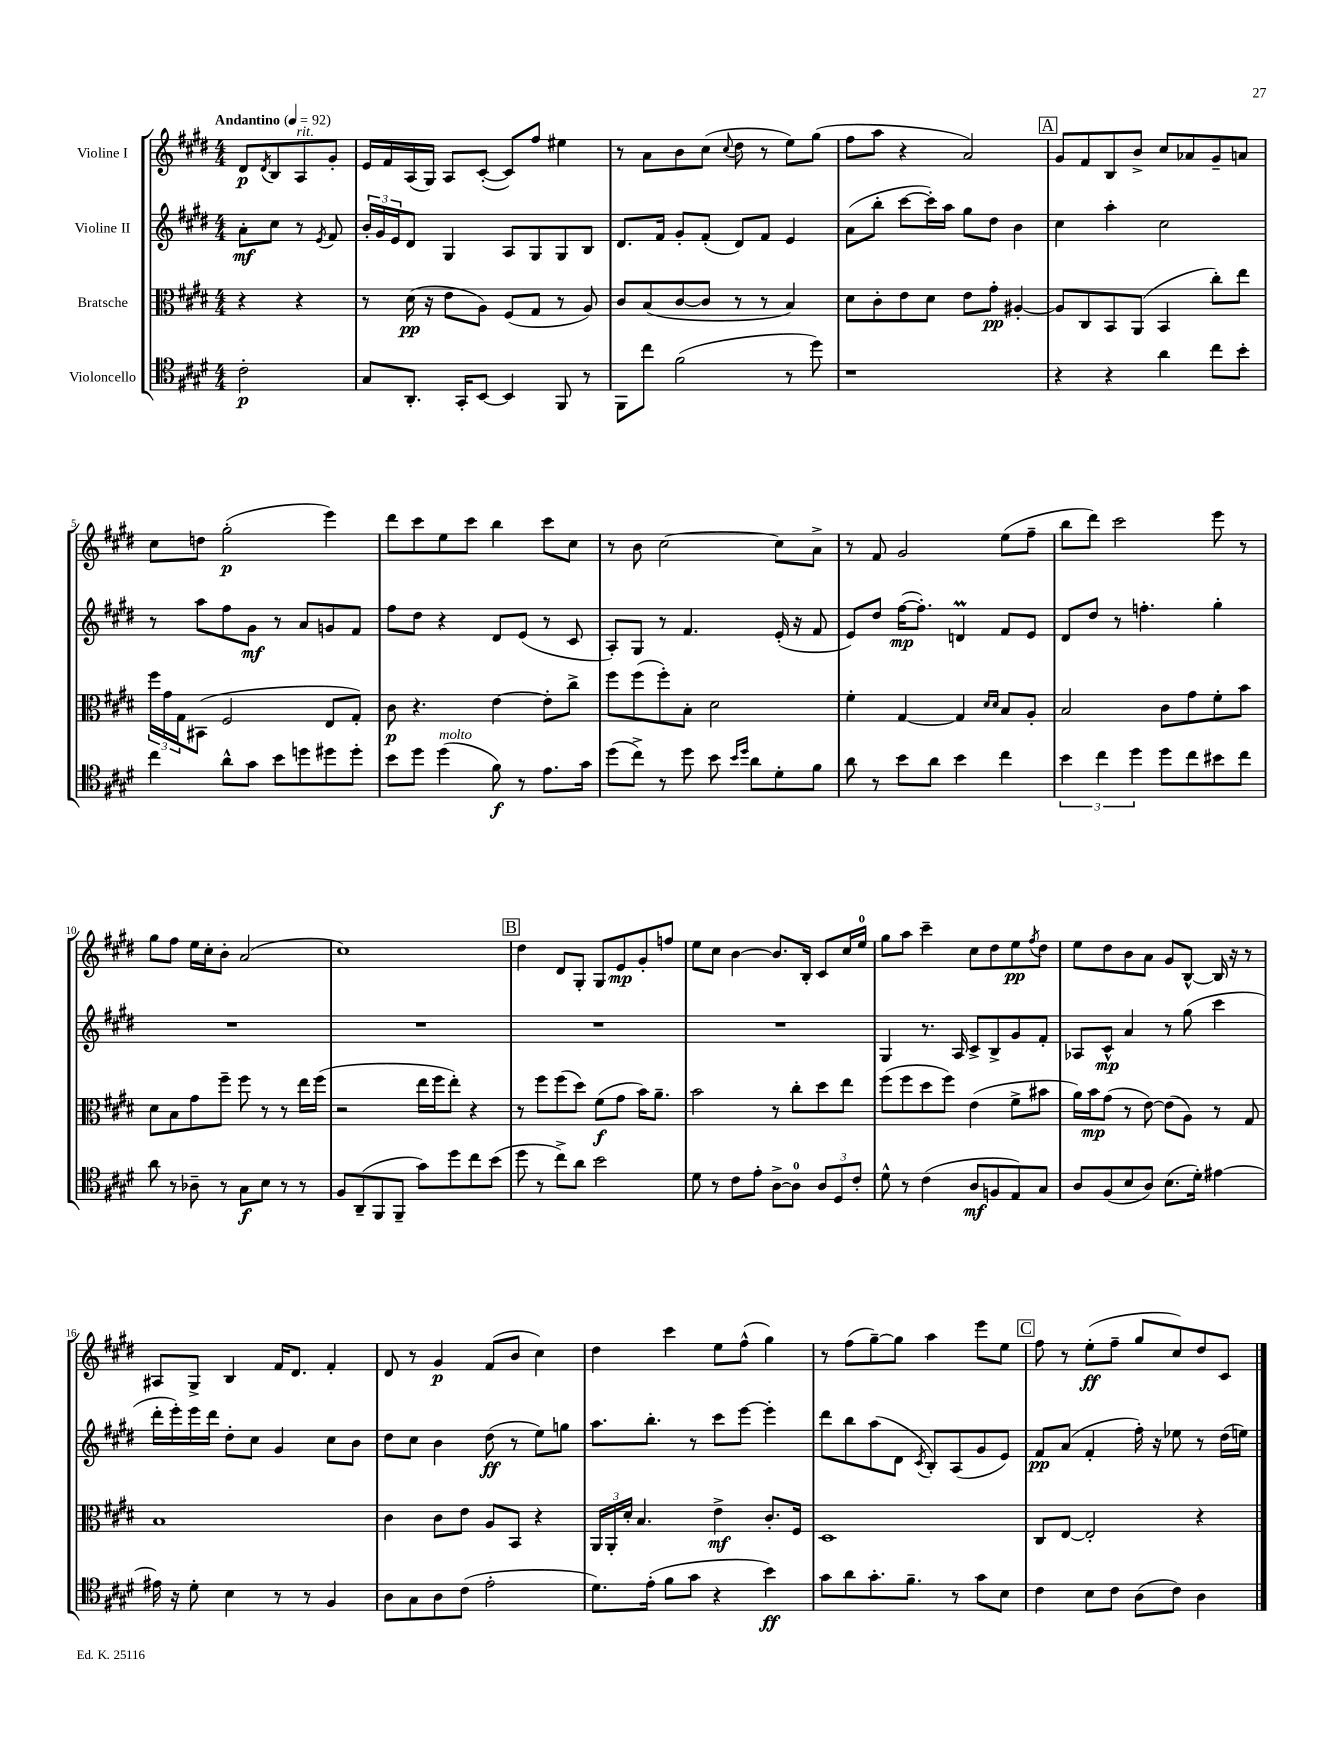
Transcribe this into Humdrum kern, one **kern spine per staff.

**kern	**dynam	**kern	**dynam	**kern	**dynam	**kern	**dynam
*part4	*part4	*part3	*part3	*part2	*part2	*part1	*part1
*staff4	*staff4	*staff3	*staff3	*staff2	*staff2	*staff1	*staff1
*I"Violoncello	*	*I"Bratsche	*	*I"Violine II	*	*I"Violine I	*
*clefC4	*	*clefC3	*	*clefG2	*	*clefG2	*
*k[f#c#g#d#]	*	*k[f#c#g#d#]	*	*k[f#c#g#d#]	*	*k[f#c#g#d#]	*
*M4/4	*	*M4/4	*	*M4/4	*	*M4/4	*
*MM92	*	*MM92	*	*MM92	*	*MM92	*
=	=	=	=	=	=	=	=
!	!	!	!	!	!	!LO:TX:a:B:t=Andantino	!
2c#'\	p	4r	.	8a'\L	mf	8d#/L	p
.	.	.	.	.	.	8qd#/	.
.	.	.	.	8cc#\J	.	8B/	.
!	!	!	!	!	!	!LO:TX:a:i:t=rit.	!
.	.	4r	.	8r	.	8A/	.
.	.	.	.	8qe/	.	.	.
.	.	.	.	8f#/	.	8g#'/J	.
=1	=1	=1	=1	=1	=1	=1	=1
8G#/L	.	8r	.	24b'/LL	.	16e/LL	.
.	.	.	.	24g#/	.	.	.
.	.	.	.	.	.	16f#/	.
.	.	.	.	24e/J	.	.	.
8.AA'/J	.	(16d#\	pp	8d#/J	.	(16A/	.
.	.	16r	.	.	.	16G#/JJ)	.
.	.	8e\L	.	4G#/	.	8A/L	.
16GG#'/KL	.	.	.	.	.	.	.
[8BB/J	.	8A\J)	.	.	.	([8c#'/J	.
4BB/]	.	(8F#/L	.	8A/L	.	8c#/L])	.
.	.	8G#/J	.	8G#/	.	8ff#/J	.
8FF#/	.	8r	.	8G#/	.	4ee#X\	.
8r	.	8A/)	.	8B/J	.	.	.
=2	=2	=2	=2	=2	=2	=2	=2
8FF#\L	.	8c#/L	.	8.d#/L	.	8r	.
8cc#\J	.	(8B/	.	.	.	8a\L	.
.	.	.	.	16f#/Jk	.	.	.
(2f#\	.	[8c#/	.	8g#'/L	.	8b\	.
.	.	8c#/J]	.	(8f#'/J	.	(8cc#\J	.
.	.	.	.	.	.	8qqcc#/	.
.	.	8r	.	8d#/L)	.	8dd#\	.
.	.	8r	.	8f#/J	.	8r	.
8r	.	4B/)	.	4e/	.	8ee\L)	.
8dd#\)	.	.	.	.	.	(8gg#\J	.
=3	=3	=3	=3	=3	=3	=3	=3
1r	.	8d#\L	.	(8a\L	.	8ff#\L	.
.	.	8c#'\	.	8bb'\J	.	8aa\J	.
.	.	8e\	.	[8ccc#\L	.	4r	.
.	.	8d#\J	.	16ccc#'\L])	.	.	.
.	.	.	.	16aa\JJ	.	.	.
.	.	8e\L	.	8gg#\L	.	2a/)	.
.	.	8g#'\J	pp	8dd#\J	.	.	.
.	.	[4A#X'/	.	4b\	.	.	.
!!LO:REH:place=s1:t=A
=4	=4	=4	=4	=4	=4	=4	=4
4r	.	8A#/L]	.	4cc#\	.	8g#/L	.
.	.	8C#/	.	.	.	8f#/	.
4r	.	8BB/	.	4aa'\	.	8B/	.
.	.	(8AA/J	.	.	.	8b^/J	.
4a\	.	4BB/	.	2cc#\	.	8cc#/L	.
.	.	.	.	.	.	8a-X/	.
8cc#\L	.	8cc#'\L)	.	.	.	8g#~/	.
8b'\J	.	8ee\J	.	.	.	8an/J	.
!!LO:LB:g=z
=5	=5	=5	=5	=5	=5	=5	=5
4cc#\	.	24ff#\LL	.	8r	.	8cc#\L	.
.	.	24g#\	.	.	.	.	.
.	.	24G#\J	.	.	.	.	.
.	.	(8BB#X\J	.	8aa\L	.	8ddn\J	.
8a^^\L	.	2F#/	.	8ff#\	.	(2gg#'\	p
8g#\J	.	.	.	8g#\J	mf	.	.
8b\L	.	.	.	8r	.	.	.
8ddn\	.	.	.	8a/L	.	.	.
8dd#X\	.	8E/L	.	8gn/	.	4eee\)	.
8dd#'\J	.	8G#'/J)	.	8f#/J	.	.	.
=6	=6	=6	=6	=6	=6	=6	=6
8b\L	.	8c#\	p	8ff#\L	.	8ddd#\L	.
8dd#\J	.	4.r	.	8dd#\J	.	8ccc#\	.
!LO:TX:a:i:t=molto	!	!	!	!	!	!	!
(4dd#\	.	.	.	4r	.	8ee\	.
.	.	.	.	.	.	8ccc#\J	.
8f#\)	f	[4e\	.	8d#/L	.	4bb\	.
8r	.	.	.	(8e/J	.	.	.
8.e\L	.	8e'\L]	.	8r	.	8ccc#\L	.
.	.	8cc#^\J	.	8c#/	.	8cc#\J	.
16g#\Jk	.	.	.	.	.	.	.
=7	=7	=7	=7	=7	=7	=7	=7
(8dd#\L	.	8ff#\L	.	8A'/L)	.	8r	.
8cc#^\J)	.	(8ff#\	.	8G#/J	.	8b\	.
8r	.	8ff#'\)	.	8r	.	[2cc#\	.
8dd#\	.	8B'\J	.	4.f#/	.	.	.
8b\	.	2d#\	.	.	.	.	.
16qqb/LL	.	.	.	.	.	.	.
16qqdd#/JJ	.	.	.	.	.	.	.
8a\L	.	.	.	.	.	.	.
8d#'\	.	.	.	(16e'/	.	8cc#\L]	.
.	.	.	.	16r	.	.	.
8f#\J	.	.	.	8f#/	.	8a^\J	.
=8	=8	=8	=8	=8	=8	=8	=8
8a\	.	4f#'\	.	8e/L)	.	8r	.
8r	.	.	.	8dd#/J	.	8f#/	.
8b\L	.	[4G#/	.	([16ff#\KL	mp	2g#/	.
.	.	.	.	8.ff#'\J])	.	.	.
8a\J	.	.	.	.	.	.	.
4b\	.	4G#/]	.	4dnM/	.	.	.
.	.	16qqd#/LL	.	.	.	.	.
.	.	16qqd#/JJ	.	.	.	.	.
4cc#\	.	8B/L	.	8f#/L	.	(8ee\L	.
.	.	8A'/J	.	8e/J	.	8ff#~\J	.
=9	=9	=9	=9	=9	=9	=9	=9
6b\	.	2B/	.	8d#/L	.	8bb\L	.
.	.	.	.	8dd#/J	.	8ddd#\J)	.
6cc#\	.	.	.	.	.	.	.
.	.	.	.	8r	.	2ccc#\	.
6dd#\	.	.	.	.	.	.	.
.	.	.	.	4.ffn'\	.	.	.
8dd#\L	.	8c#\L	.	.	.	.	.
8cc#\	.	8g#\	.	.	.	.	.
8b#X\	.	8f#'\	.	4gg#'\	.	8eee\	.
8cc#\J	.	8b\J	.	.	.	8r	.
!!LO:LB:g=z
=10	=10	=10	=10	=10	=10	=10	=10
8a\	.	8d#\L	.	1r	.	8gg#\L	.
8r	.	8B\	.	.	.	8ff#\J	.
8A-X~\	.	8g#\	.	.	.	16ee\LL	.
.	.	.	.	.	.	16cc#'\J	.
8r	.	8ff#~\J	.	.	.	8b'\J	.
8G#\L	f	8ff#\	.	.	.	(2a/	.
8B\J	.	8r	.	.	.	.	.
8r	.	8r	.	.	.	.	.
8r	.	16ee\LL	.	.	.	.	.
.	.	(16ff#\JJ	.	.	.	.	.
=11	=11	=11	=11	=11	=11	=11	=11
8F#/L	.	2r	.	1r	.	1cc#)	.
(8AA~/	.	.	.	.	.	.	.
8FF#/	.	.	.	.	.	.	.
8FF#~/J	.	.	.	.	.	.	.
8g#\L)	.	16ee\LL	.	.	.	.	.
.	.	16ff#\J	.	.	.	.	.
8dd#\	.	8ee'\J)	.	.	.	.	.
8cc#\	.	4r	.	.	.	.	.
(8b\J	.	.	.	.	.	.	.
!!LO:REH:place=s1:t=B
=12	=12	=12	=12	=12	=12	=12	=12
8dd#\	.	8r	.	1r	.	4dd#\	.
8r	.	8ff#\L	.	.	.	.	.
8cc#^\L)	.	(8ff#\	.	.	.	8d#/L	.
8a\J	.	8dd#\J)	.	.	.	8G#'/J	.
2b\	.	(8f#\L	f	.	.	8G#/L	.
.	.	8g#\J	.	.	.	8e/	mp
.	.	16b\KL)	.	.	.	8g#'/	.
.	.	8.a~\J	.	.	.	.	.
.	.	.	.	.	.	8ffn/J	.
=13	=13	=13	=13	=13	=13	=13	=13
8d#\	.	2b\	.	1r	.	8ee\L	.
8r	.	.	.	.	.	8cc#\J	.
8c#\L	.	.	.	.	.	[4b\	.
8e'\J	.	.	.	.	.	.	.
[8A^\L	.	8r	.	.	.	8.b/L]	.
8A\J]	.	8cc#'\L	.	.	.	.	.
.	.	.	.	.	.	16B'/Jk	.
12A/L	.	8dd#\	.	.	.	8c#/L	.
12D#/	.	.	.	.	.	.	.
.	.	8ee\J	.	.	.	16cc#/L	.
12c#'/J	.	.	.	.	.	.	.
.	.	.	.	.	.	16ee/JJ	.
=14	=14	=14	=14	=14	=14	=14	=14
8d#^^\	.	(8ff#\L	.	4G#/	.	8gg#\L	.
8r	.	8ff#\	.	.	.	8aa\J	.
(4c#\	.	8dd#\	.	8.r	.	4ccc#~\	.
.	.	8ff#\J)	.	.	.	.	.
.	.	.	.	16A/	.	.	.
8A/L	mf	(4e\	.	8c#^/L	.	8cc#\L	.
8Fn/	.	.	.	8B^/	.	8dd#\	.
8E/)	.	8f#^\L	.	8g#/	.	8ee\	pp
.	.	.	.	.	.	8qff#/	.
8G#/J	.	8b#X\J	.	8f#'/J	.	8dd#\J	.
=15	=15	=15	=15	=15	=15	=15	=15
8A/L	.	16a\LL)	.	8A-X/L	.	8ee\L	.
.	.	16b\J	mp	.	.	.	.
(8F#/	.	(8g#\J	.	8c#^^/J	mp	8dd#\	.
8B/	.	8r	.	4a/	.	8b\	.
8A/J)	.	[8e\)	.	.	.	8a\J	.
(8.B\L	.	(8e\L]	.	8r	.	8g#/L	.
.	.	8A\J)	.	(8gg#\	.	[8B^^/J	.
16d#'\Jk)	.	.	.	.	.	.	.
[4e#X\	.	8r	.	4ccc#\	.	16B/]	.
.	.	.	.	.	.	16r	.
.	.	8G#/	.	.	.	8r	.
!!LO:LB:g=z
=16	=16	=16	=16	=16	=16	=16	=16
16e#X\]	.	1B	.	16ddd#'\LL	.	8A#X/L	.
16r	.	.	.	16eee'\)	.	.	.
8d#'\	.	.	.	16eee\	.	8G#^/J	.
.	.	.	.	16ddd#\JJ	.	.	.
4B\	.	.	.	8dd#'\L	.	4B/	.
.	.	.	.	8cc#\J	.	.	.
8r	.	.	.	4g#/	.	16f#/KL	.
.	.	.	.	.	.	8.d#/J	.
8r	.	.	.	.	.	.	.
4F#/	.	.	.	8cc#\L	.	4f#'/	.
.	.	.	.	8b\J	.	.	.
=17	=17	=17	=17	=17	=17	=17	=17
8A\L	.	4c#\	.	8dd#\L	.	8d#/	.
8G#\	.	.	.	8cc#\J	.	8r	.
8A\	.	8c#\L	.	4b\	.	4g#/	p
(8c#\J	.	8e\J	.	.	.	.	.
2e'\	.	8A/L	.	(8dd#\	ff	(8f#/L	.
.	.	8BB/J	.	8r	.	8b/J	.
.	.	4r	.	8ee\L)	.	4cc#\)	.
.	.	.	.	8ggn\J	.	.	.
=18	=18	=18	=18	=18	=18	=18	=18
8.d#\L)	.	24AA/LL	.	8.aa\L	.	4dd#\	.
.	.	24AA'/	.	.	.	.	.
.	.	24d#'/JJ	.	.	.	.	.
.	.	4.B/	.	.	.	.	.
(16e'\Jk	.	.	.	8.bb'\J	.	.	.
8f#\L	.	.	.	.	.	4ccc#\	.
8g#\J	.	.	.	8r	.	.	.
4r	.	4e^\	mf	8ccc#\L	.	8ee\L	.
.	.	.	.	[8eee\J	.	(8ff#^^\J	.
4b\)	ff	8.c#'/L	.	4eee'\]	.	4gg#\)	.
.	.	16F#/Jk	.	.	.	.	.
=19	=19	=19	=19	=19	=19	=19	=19
8g#\L	.	1D#	.	8ddd#\L	.	8r	.
8a\	.	.	.	8bb\	.	(8ff#\L	.
8.g#'\	.	.	.	(8aa\	.	[8gg#~\)	.
.	.	.	.	8d#\J	.	8gg#\J]	.
8.f#~\J	.	.	.	.	.	.	.
.	.	.	.	8qc#/	.	.	.
.	.	.	.	8B'/L)	.	4aa\	.
8r	.	.	.	(8A/	.	.	.
8g#\L	.	.	.	8g#/	.	8eee\L	.
8B\J	.	.	.	8e/J)	.	8ee\J	.
!!LO:REH:place=s1:t=C
=20	=20	=20	=20	=20	=20	=20	=20
4c#\	.	8C#/L	.	8f#/L	pp	8ff#\	.
.	.	[8E/J	.	(8a/J	.	8r	.
8B\L	.	2E'/]	.	4f#'/	.	(8ee'\L	ff
8c#\J	.	.	.	.	.	8ff#~\J	.
(8A\L	.	.	.	16ff#'\)	.	8gg#/L	.
.	.	.	.	16r	.	.	.
8c#\J)	.	.	.	8ee-X\	.	8cc#/)	.
4A\	.	4r	.	8r	.	8dd#/	.
.	.	.	.	(16dd#\LL	.	8c#/J	.
.	.	.	.	16een\JJ)	.	.	.
==	==	==	==	==	==	==	==
*-	*-	*-	*-	*-	*-	*-	*-
